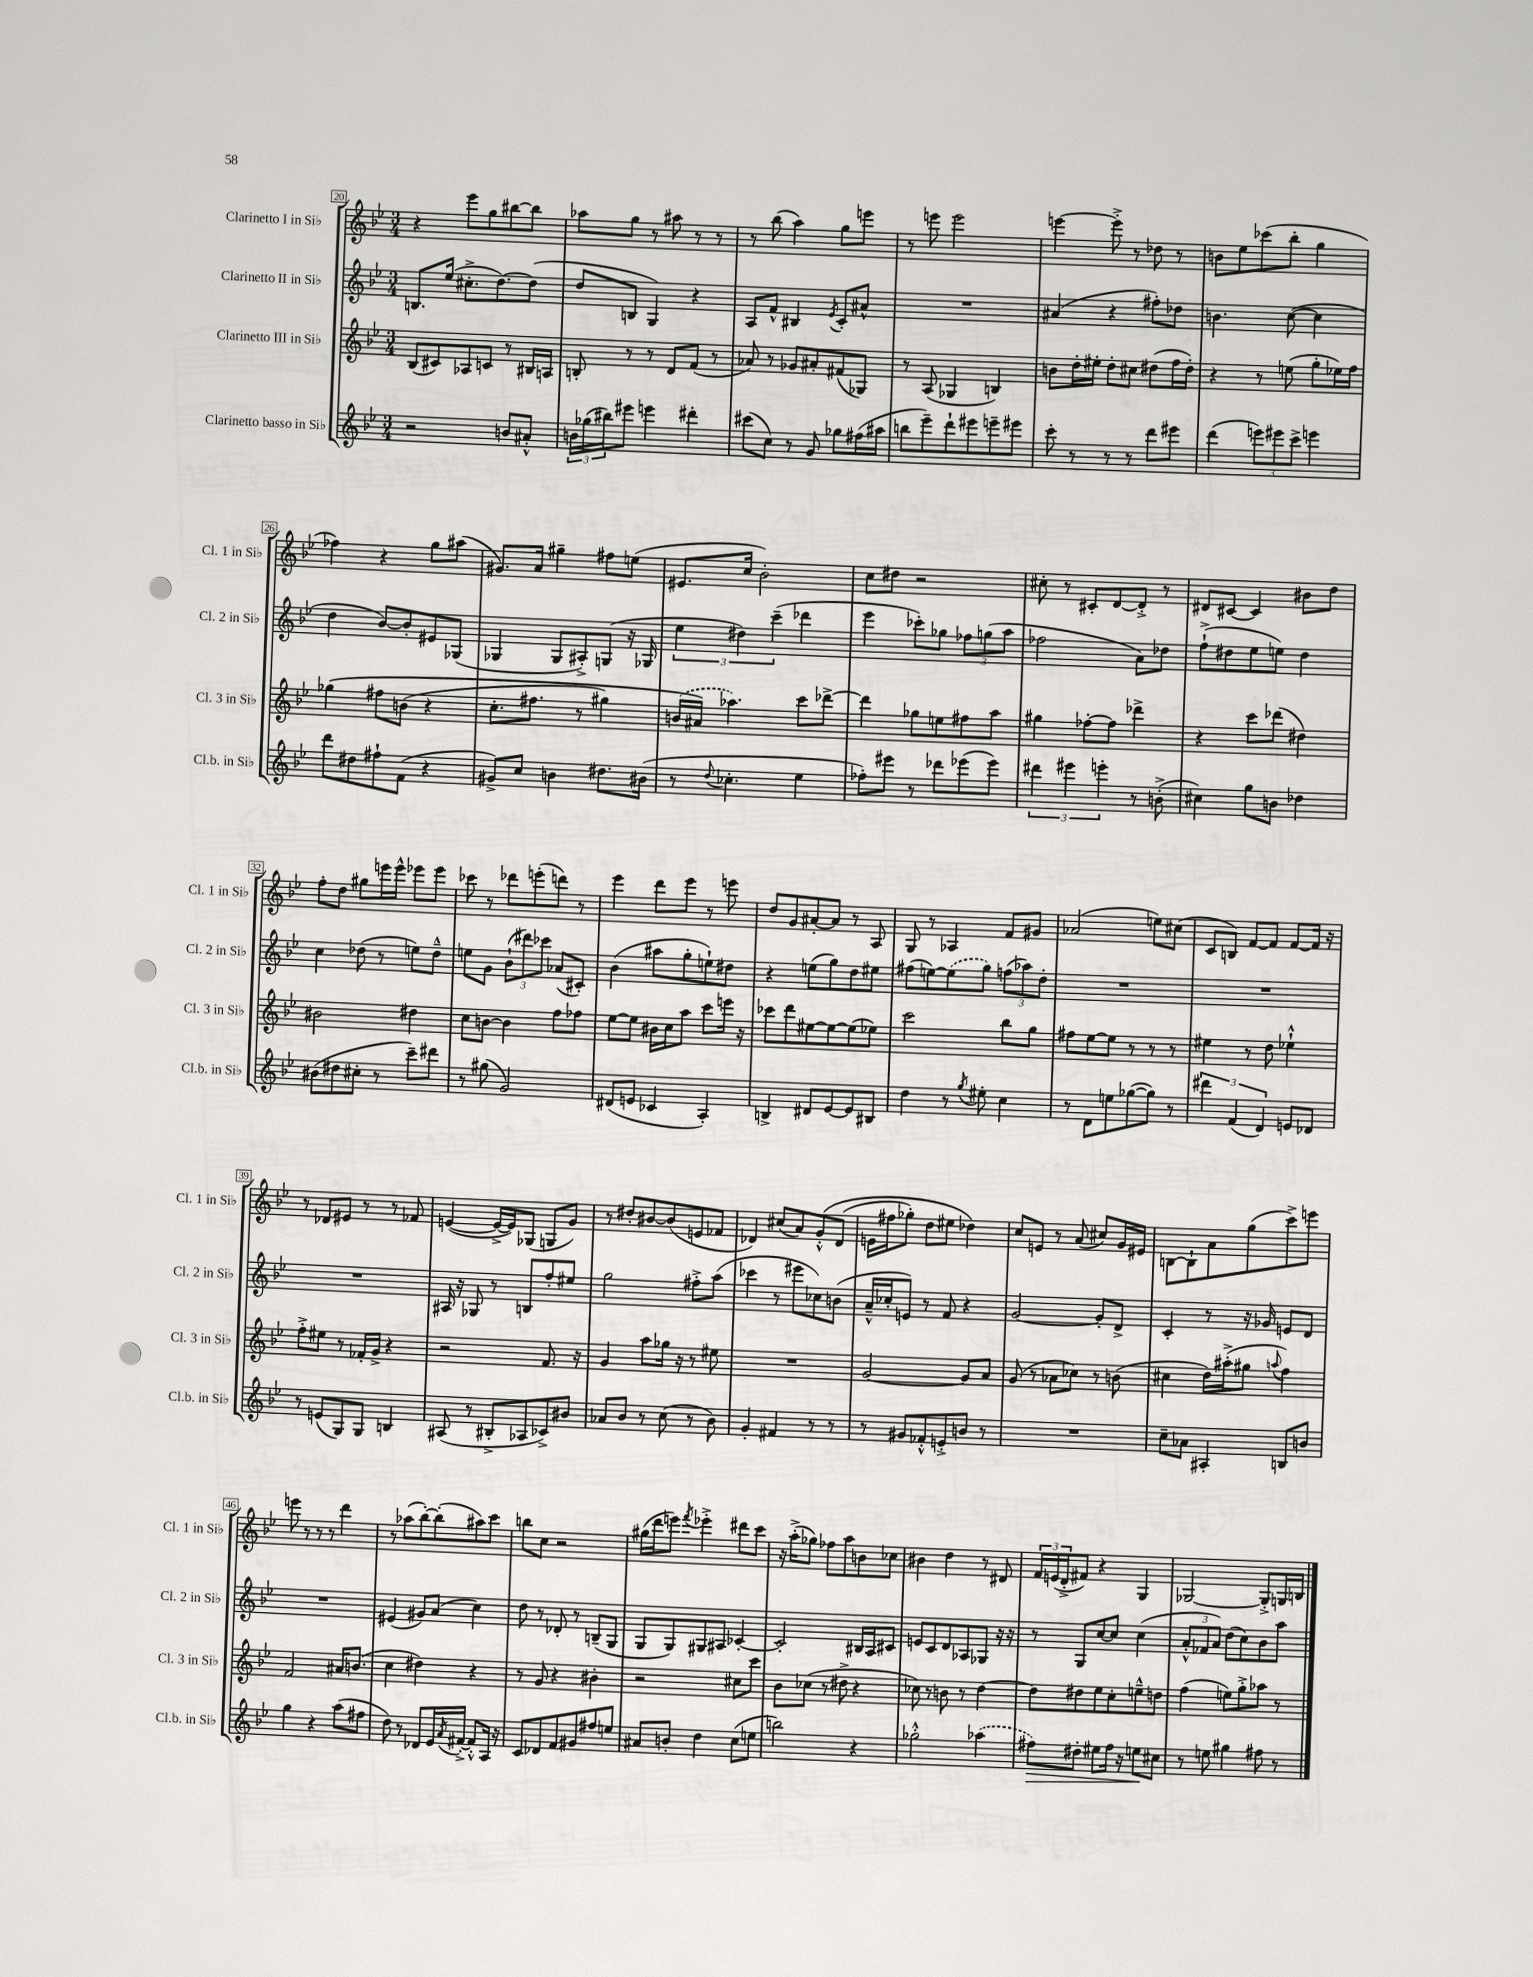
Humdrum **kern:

**kern	**kern	**kern	**kern
*staff4	*staff3	*staff2	*staff1
*clefG2	*clefG2	*clefG2	*clefG2
*k[b-e-]	*k[b-e-]	*k[b-e-]	*k[b-e-]
*M3/4	*M3/4	*M3/4	*M3/4
2r	(8B-	8.B	4r
.	8c#)	.	.
.	.	(16ee-	.
.	8A-	8.cc#'^	8eee-
.	8c	.	8gg
.	.	[8.dd)	.
8b	8r	.	[8bb#
8a#'^^	16B#	(8dd]	8bb#]
.	16A	.	.
=	=	=	=
24b	8B'	8dd	8aa-
(24gg-	.	.	.
24bb#)	.	.	.
8eee#	8r	8B	8gg
4eee	8r	4G)	8r
.	8d	.	8aa#
4ddd#'	(8f	4r	8r
.	8r	.	8r
=	=	=	=
(8ccc#	8a-)	8A	8r
8cc)	8r	8f^^	(8bb-
8r	8g-	4B#	4aa)
8g	8a#'	.	.
.	.	8qe-	.
8gg-	(8f#	8c'	8gg
(16ff#	8G-)	8a#^^	8eee
16aa#	.	.	.
=	=	=	=
8bb	8r	2.r	8r
8eee-~)	(8A	.	8eee
8ddd`	4G-	.	2eee
8eee#	.	.	.
8eee~	4B)	.	.
8eee#	.	.	.
=	=	=	=
8ccc'	8b	(4a#	[4eee
8r	16dd'	.	.
.	16ee#'	.	.
8r	8dd'	4r	8eee'^]
8r	8cc#	.	8r
8ddd	(8dd#	8ff#')	8dd-
8eee#	16ff	8dd-	8r
.	16dd#')	.	.
=	=	=	=
(4ddd	4r	4.b	8b
.	.	.	8ee-
12eee)	8r	.	(8ccc-
12eee#	.	.	.
.	(8ee	([8cc	8bb-'
12ccc^	.	.	.
4eee	8gg'	4cc]	4gg
.	16ee-)	.	.
.	16ff	.	.
=	=	=	=
8ddd	&(4gg-	4dd	4ff-)
8dd#	.	.	.
8ff#`	8ff#	[8b-)	4r
(8f	(8b	8b-']	.
4r	4r	8e#	8gg
.	.	(8G-	(8aa#
=	=	=	=
8g#^)	8.cc'	4G-	8.g#)
8cc	.	.	.
.	8.ff#	.	16a
4b	.	8G-	4gg#~
.	8r	8A#'^)	.
8.dd#	4gg#)	(8G	8ff#
.	.	16r	(8ee
(16b#	.	16G-	.
=	=	=	=
8r	(16b	6ee-	8.e#
.	16a#&)	.	.
8qqdd	.	.	.
4.cc-'	4.aa-)	.	.
.	.	6dd#)	.
.	.	.	16cc
.	.	.	2b-')
.	.	(6ccc~	.
4ee-	8ccc	4ddd-	.
.	[8ddd-^	.	.
=	=	=	=
8ff-')	4ddd-]	4eee-	8cc
8eee#	.	.	8dd#
8r	8gg-	8ccc-')	2r
8ddd-	8ee	8gg-	.
(8eee-	8ff#	12ff-	.
.	.	(12gg	.
8eee-)	8aa	.	.
.	.	12aa	.
=	=	=	=
6ddd#	4gg#	2ff-	8cc#'
.	.	.	8r
6eee#	.	.	.
.	[8ff-'	.	8c#'
6eee'	.	.	.
.	8ff-]	.	[8d
8r	4ddd-^	8a)	8d'^]
(8b'^	.	8dd-	8r
=	=	=	=
4cc#)	4r	(8ff`^	8d#
.	.	8dd#	[8c#
8gg	8ccc	8ee-	4c#]
8b	(8ddd-	8ee)	.
4dd-	4dd#)	4dd#	8b#
.	.	.	8dd
=	=	=	=
(8b#	2b#	4cc	8ff'
8dd#	.	.	8dd
8cc#'	.	(8dd-	8gg#
8r	.	8r	16eee
.	.	.	16eee^^
8ccc~)	4dd#	8ee)	8eee-
8ddd#	.	8dd-~^^	8eee-
=	=	=	=
8r	8cc	8ee	8ccc-
(8gg#	[8b	8g	8r
2g)	4b]	(12b-`	8ddd-
.	.	12ddd#)	.
.	.	.	(8eee'
.	.	12ccc-	.
.	8ff	(8a-	8ddd)
.	8ff-	8c#')	8r
=	=	=	=
(8d#	[8ee-	(4b-	4eee-
8e	8ee-]	.	.
4c-	16b#	8aa#	8ddd
.	16cc	.	.
.	8aa	8gg'	8eee-
4A')	8ccc	8ee`)	8r
.	16eee	8dd#	8eee
.	16r	.	.
=	=	=	=
4B^	8ccc-	4r	8dd
.	8ddd	.	8g
8d#	[8ee#	(8ee	[8a#'
[8e-	8ee#_	8gg)	8a#]
8e-]	(8ee#]	8dd	8r
8B#	8ee-)	8ee#	8A
=	=	=	=
4dd	2ccc	(8ff#	8G
.	.	[8ee)	8r
8r	.	(8ee]	4A-
8qgg	.	.	.
8ee#'	.	8gg)	.
4cc	8bb-	(12ff	8f
.	.	12aa-)	.
.	8gg	.	8g#
.	.	12dd'	.
=	=	=	=
8r	8ff#	2.r	(2a-
8d	[8ee-	.	.
8ee	8ee-]	.	.
([8gg-	8r	.	.
8gg-])	8r	.	8ee)
8r	8r	.	(8cc#
=	=	=	=
6ddd#	4ee#	2.r	8c
.	.	.	8B)
(6f	.	.	.
.	8r	.	[8f
6d)	.	.	.
.	8dd	.	8f]
8e	4ee-`^^	.	[8f
8d-	.	.	16f]
.	.	.	16r
=	=	=	=
8r	8ff'^	2.r	8r
(8e	8ee#	.	8d-
8G)	8r	.	8e#
8G	16f-'	.	8r
.	16g^	.	.
4B	4r	.	8r
.	.	.	8f-
=	=	=	=
(8A#	2r	16A#	([4e
.	.	16r	.
8r	.	8G-	.
8B#'^	.	8r	16e^_
.	.	.	16e])
8A-	.	8B	(8G-
8c-^)	8.f	8ff'	8G
8b#	.	8ee#	8g)
.	16r	.	.
=	=	=	=
8a-	4g	2gg	8r
8b-	.	.	8dd#'
8r	8aa	.	[8b#
(8cc	16gg-	.	(8b#]
.	16r	.	.
8r	8r	8ff#'^	8e
8b-)	8ee#	(8aa	8f-
=	=	=	=
4g'	2.r	4ccc-	4d-)
4f#	.	8r	(8cc#
.	.	8eee#	8a)
8r	.	8cc-)	&(8g'^^
8r	.	(8b	(8d-
=	=	=	=
8r	[2g	16a~^^	16e
.	.	16cc-'	16ff#
8g#	.	8e)	8gg-')
8f-'^^	.	8r	8dd
8e'^	.	8f	8ee#
8b	8g]	4r	4dd-&)
8r	8a	.	.
=	=	=	=
2.r	(8g	[2g	8cc
.	8r	.	8e
.	8a-	.	8r
.	8cc-)	.	(8a
.	8r	8g']	8cc#)
.	(8b	8d^	16g
.	.	.	16e#
=	=	=	=
8cc~	4cc#	4c'	[8B
8a-	.	.	8B`]
4A#'	16dd)	8r	8a
.	(16aa#'^	.	.
.	8gg#	16r	(8gg
.	.	16g-	.
.	8qqaa	.	.
8B	4ff)	8e	8ccc^)
8b	.	8d	8eee
=	=	=	=
4gg	2f	2.r	8eee
.	.	.	8r
4r	.	.	8r
.	.	.	8r
(8aa	16a#	.	4ddd
.	(8.b	.	.
8ff#	.	.	.
=	=	=	=
8dd)	4cc	(4e#	8r
8r	.	.	(8aa-
8d-	4dd#)	8g#)	[8bb-')
16e-	.	(8a	(8bb-']
8qa	.	.	.
[16f#'^	.	.	.
8f#'^^]	4r	4cc)	8aa#)
16A	.	.	8ccc
16r	.	.	.
=	=	=	=
8c	8r	8dd	8bb
8d-	8g	8r	8cc
8f	4r	8d-'	2r
8g#	.	8r	.
8ff#	4b#'	(8B~	.
8ee	.	8G	.
=	=	=	=
8a#	2r	8G	(16gg#
.	.	.	16ddd
8b'	.	8G)	8eee)
.	.	.	8qfff
4dd	.	8G#	4eee-'^
.	.	8A#	.
(8cc	8cc#	[4c-'	8ddd#
8ee	8ccc	.	8ccc
=	=	=	=
2bb)	8b-	2c-']	16r
.	.	.	(16aa'^
.	(8cc-	.	8gg-)
.	8r	.	8ff-
.	8dd#^	.	8aa
4r	4r	16B#	8b
.	.	16A	.
.	.	8c#	8cc-
=	=	=	=
2gg-'^^	8cc-)	8e	4b#
.	8r	8c	.
.	8b	8d	4dd
.	8r	8A-	.
(4aa-	[4dd	8G-	8r
.	.	16r	8d#
.	.	16r	.
=	=	=	=
8ff#)	8dd]	8r	24f
.	.	.	(24e
.	.	.	24d'^
8dd#'	8dd#	8G	8f#)
8ee#	8ee-	[8cc	4r
16ff#	8cc'	8cc]	.
16r	.	.	.
8ee	8ee~^^	(4cc	4G
8cc#	8dd	.	.
=	=	=	=
8r	(4ff	12a'^^	[2G-
.	.	12f-	.
8ee	.	.	.
.	.	12a)	.
4gg#	8ee)	(8dd	.
.	8gg'^	8cc)	.
8ff#	8aa-	8b-	8G-'^]
8r	8r	8aa	16G
.	.	.	16B
==	==	==	==
*-	*-	*-	*-
